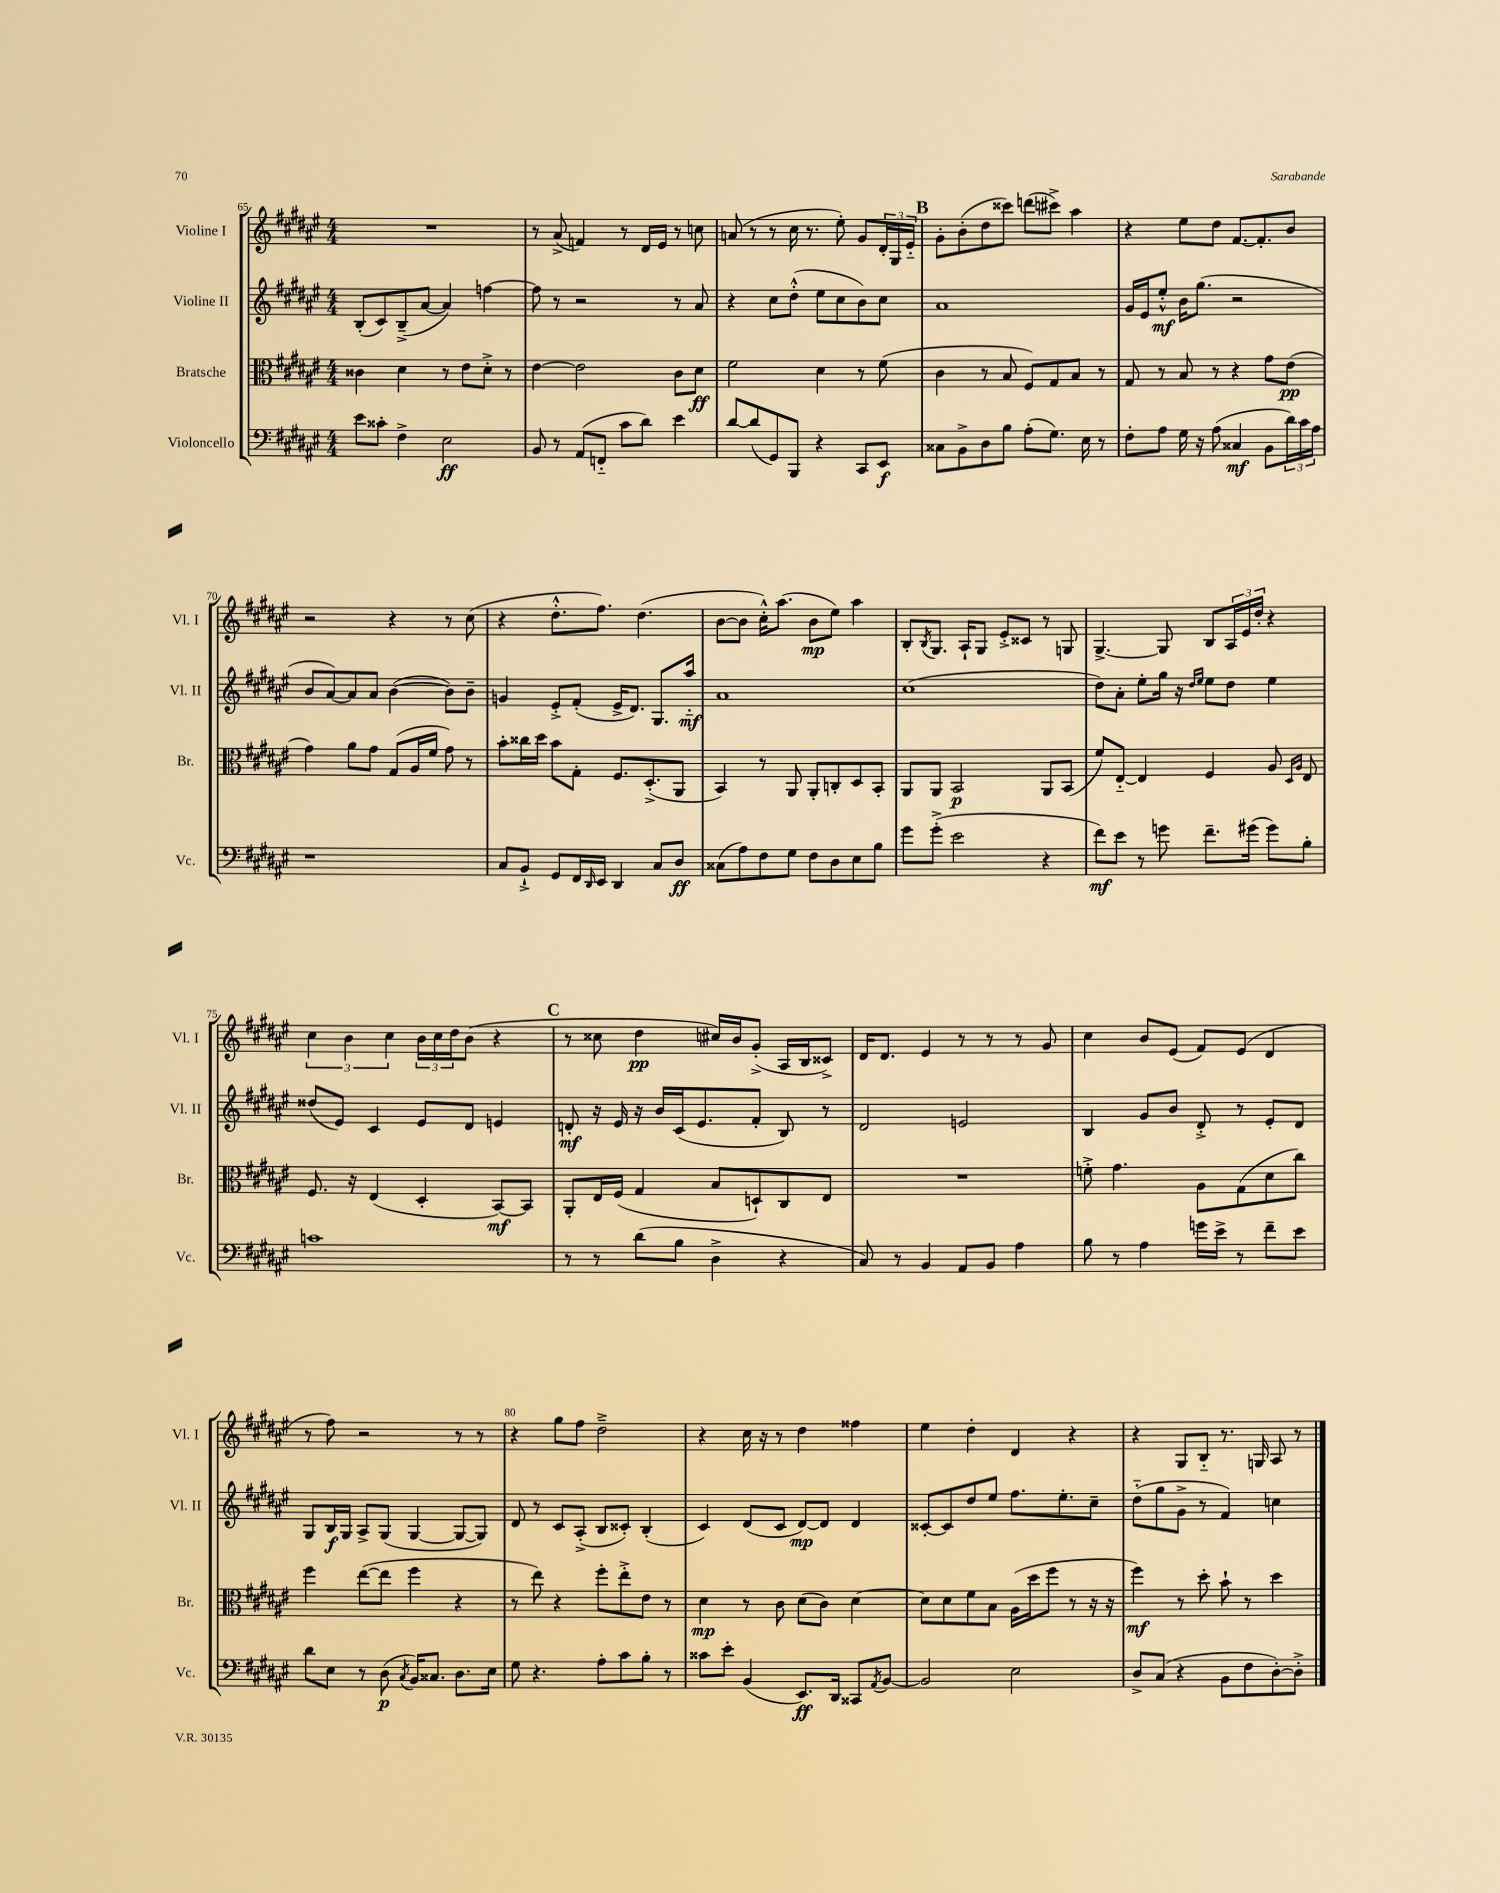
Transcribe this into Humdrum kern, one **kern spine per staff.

**kern	**kern	**kern	**kern
*staff4	*staff3	*staff2	*staff1
*clefF4	*clefC3	*clefG2	*clefG2
*k[f#c#g#d#a#e#]	*k[f#c#g#d#a#e#]	*k[f#c#g#d#a#e#]	*k[f#c#g#d#a#e#]
*M4/4	*M4/4	*M4/4	*M4/4
8e#\L	4c##\	(8B'/L	1r
8c##'\J	.	8c#/)	.
4F#^\	4d#\	(8B~^/	.
.	.	[8a#/J	.
2E#\	8r	4a#/])	.
.	8e#\L	.	.
.	8d#'^\J	[4ff\	.
.	8r	.	.
=	=	=	=
8BB/	[4e#\	8ff\]	8r
8r	.	8r	(8a#^/
(8AA#/L	2e#\]	2r	4f/)
8FF'~/J	.	.	.
8c#\L	.	.	8r
8d#\J)	.	.	16d#/LL
.	.	.	16e#/JJ
4e#\	8c#\L	8r	8r
.	8d#\J	8a#/	8cc\
=	=	=	=
[8d#/L	2f#\	4r	(8a/
(8d#/]	.	.	8r
8GG#/)	.	8cc#\L	8r
8BBB/J	.	(8dd#'^^\J	16cc#\
.	.	.	8.r
4r	4d#\	8ee#\L	.
.	.	8cc#\	8ee#'\)
8CC#/L	8r	8b\)	8g#/L
8EE#/J	(8f#\	8cc#\J	24d#'/L
.	.	.	24G#/
.	.	.	24e#'~/JJ
=	=	=	=
8C##\L	4c#\	1a#	8g#'\L
8BB^\	.	.	(8b'\
8D#\	8r	.	8dd#\
8B\J	8B/	.	8ccc##\J)
(8A#'\L	8F#/L)	.	(8ddd\L
8.G#\J)	8G#/	.	8ccc#^\J)
.	8B/J	.	4aa#\
16E#\	.	.	.
8r	8r	.	.
=	=	=	=
8F#'\L	8G#/	16g#/LL	4r
.	.	16e#/J	.
8A#\J	8r	8ee#'^^/J	.
16G#\	8B/	16b\LK	8ee#\L
16r	.	(8.gg#\J	.
(8A#\	8r	.	8dd#\J
4C##/	4r	2r	[8.f#/L
.	.	.	8.f#'/]
8BB\L	8g#\L	.	.
24d#\L)	(8e#\J	.	8b/J
24c#\	.	.	.
24A#\JJ	.	.	.
=	=	=	=
1r	4g#\)	8b/L	2r
.	.	[8a#/)	.
.	8a#\L	8a#/]	.
.	8g#\J	8a#/J	.
.	(8G#/L	([4b\	4r
.	16A#/L	.	.
.	16f#/JJ	.	.
.	8g#\)	8b\]L)	8r
.	8r	8b~\J	(8cc#\
=	=	=	=
8C#/L	8b'\L	4g/	4r
8BB`^/J	16cc##\L	.	.
.	16dd#\JJ	.	.
8GG#/L	8b\L	8e#'^/L	8.dd#'^^\L
16FF#/L	8G#'\J	(8f#'/J	.
16qqDD#/	.	.	.
16EE#/JJ	.	.	8.ff#\J)
4DD#/	8.F#/L	16e#^/LK	.
.	.	8.d#/J)	.
.	.	.	(4.dd#\
.	(8.D#'^/	.	.
8C#/L	.	8.G#/L	.
8D#/J	8AA#/J	.	.
.	.	16aa#'~/Jk	.
=	=	=	=
(8C##\L	4BB/)	1a#	[8b\L
8A#\)	.	.	8b\]J
8F#\	8r	.	16cc#'^^\LK)
.	.	.	(8.aa#\J
8G#\J	8AA#/	.	.
8F#\L	8AA#'/L	.	8b\L
8D#\	8C'/	.	8ee#\J)
8E#\	8D#/	.	4aa#\
8B\J	8BB'/J	.	.
=	=	=	=
8g#\L	8AA#/L	(1cc#	8B'/L
.	.	.	8qB/
(8g#'^\J	8AA#/J	.	8.G#/J
2e#\	2BB/	.	.
.	.	.	16A#`/LK
.	.	.	8G#/J
.	.	.	8e#'^/L
.	.	.	8c##/J
4r	8AA#/L	.	8r
.	(8BB/J	.	8G/
=	=	=	=
8f#\L)	8f#/L)	8dd#\L)	[4.G#^/
8e#\J	[8E#'~/J	8a#'\J	.
8r	4E#/]	8ee#'\L	.
8g\	.	16gg#\Jk	8G#/]
.	.	16r	.
.	.	16qqdd#/LL	.
.	.	16qqee#/JJ	.
8.f#~\L	4F#/	8ee#\L	8B/L
.	.	8dd#\J	24A#/L
.	.	.	24e#/
(16g#\Jk	.	.	.
.	.	.	24dd#'/JJ
8g#\L)	8A#/	4ee#\	4r
.	16qqD#/LL	.	.
.	16qqA#/JJ	.	.
8B'\J	8E#/	.	.
=	=	=	=
1c	8.F#/	(8dd##/L	6cc#\
.	.	8e#/J)	.
.	.	.	6b\
.	16r	.	.
.	(4E#/	4c#/	.
.	.	.	6cc#\
.	4D#'/	8e#/L	24b\LL
.	.	.	24cc#\
.	.	.	24dd#\J
.	.	8d#/J	(8b\J
.	[8BB/L)	4e/	4r
.	8BB/]J	.	.
=	=	=	=
8r	8AA#'/L	8d'/	8r
8r	16E#/L	16r	8cc##\
.	(16F#/JJ	16e#/	.
(8d#\L	4G#/	16r	4dd#\
.	.	16b/LL	.
8B\J	.	(16c#/J	.
.	.	8.e#/	.
4D#^\	8B/L	.	16cc#/LL)
.	.	.	16b/J
.	8D`/)	8f#'/J	(8g#'^/J
4r	8C#/	8B/)	16A#/LL
.	.	.	16B/J
.	8E#/J	8r	8c##^/J)
=	=	=	=
8C#/)	1r	2d#/	16d#/LK
.	.	.	8.d#/J
8r	.	.	.
4BB/	.	.	4e#/
8AA#/L	.	2e/	8r
8BB/J	.	.	8r
4A#\	.	.	8r
.	.	.	8g#/
=	=	=	=
8B\	8f'^\	4B/	4cc#\
8r	4.g#\	.	.
4A#\	.	8g#/L	8b/L
.	.	8b/J	(8e#/J
16g\LL	8A#\L	8d#'^/	8f#/L)
16e#^\JJ	.	.	.
8r	(8G#\	8r	(8e#/J
8f#~\L	8d#\	8e#'/L	4d#/
8e#\J	8cc#\J)	8d#/J	.
=	=	=	=
8d#\L	4ff#\	8G#/L	8r
8E#\J	.	16B/L	8ff#\)
.	.	16G#/JJ	.
8r	([8ee#\L	8A#^/L	2r
(8D#\	8ee#\]J	(8G#/J	.
8qC#/	.	.	.
16BB/LK)	4ff#\	[4G#/	.
8.C##/J	.	.	.
8.D#\L	4r	8G#/_L	8r
.	.	8G#/]J)	8r
16E#\Jk	.	.	.
=	=	=	=
8G#\	8r	8d#/	4r
4.r	8ee#\)	8r	.
.	4r	8c#/L	8gg#\L
.	.	(8A#'^/J	8ff#\J
8A#'\L	8ff#'\L	8B/L	2dd#~^\
8c#\	8ee#'^\	8c##'/J)	.
8B'\J	8e#\J	(4B'/	.
8r	8r	.	.
=	=	=	=
8c##\L	4d#\	4c#/)	4r
8e#'\J	.	.	.
(4BB/	8r	(8d#/L	16cc#\
.	.	.	16r
.	8c#\	8c#/J	8r
8.EE#/L)	(8d#\L	[8d#/L)	4dd#\
.	8c#\J)	8d#/]J	.
16DD#/Jk	.	.	.
8CC##/L	[4d#\	4d#/	4ff##\
8qAA#/	.	.	.
[8BB/J	.	.	.
=	=	=	=
2BB/]	8d#\]L	[8c##'/L	4ee#\
.	8d#\	8c##/]	.
.	8f#\	8dd#/	4dd#'\
.	8B\J	8ee#/J	.
2E#\	(16A#\LL	8.ff#\L	4d#/
.	16dd#\J	.	.
.	8ff#\J	.	.
.	.	8.ee#'\	.
.	8r	.	4r
.	16r	8cc#~\J	.
.	16r	.	.
=	=	=	=
8D#^/L	4ff#\)	(8dd#'~\L	4r
(8C#/J	.	8gg#\	.
4r	8r	8g#^\J	8G#/L
.	8dd#'\	8r	8B'~/J
8BB\L	8b`\	4f#/)	8.r
8F#\	8r	.	.
.	.	.	16G/
[8D#'\)	4dd#\	4cc\	8A#/
8D#'^\]J	.	.	8r
==	==	==	==
*-	*-	*-	*-
